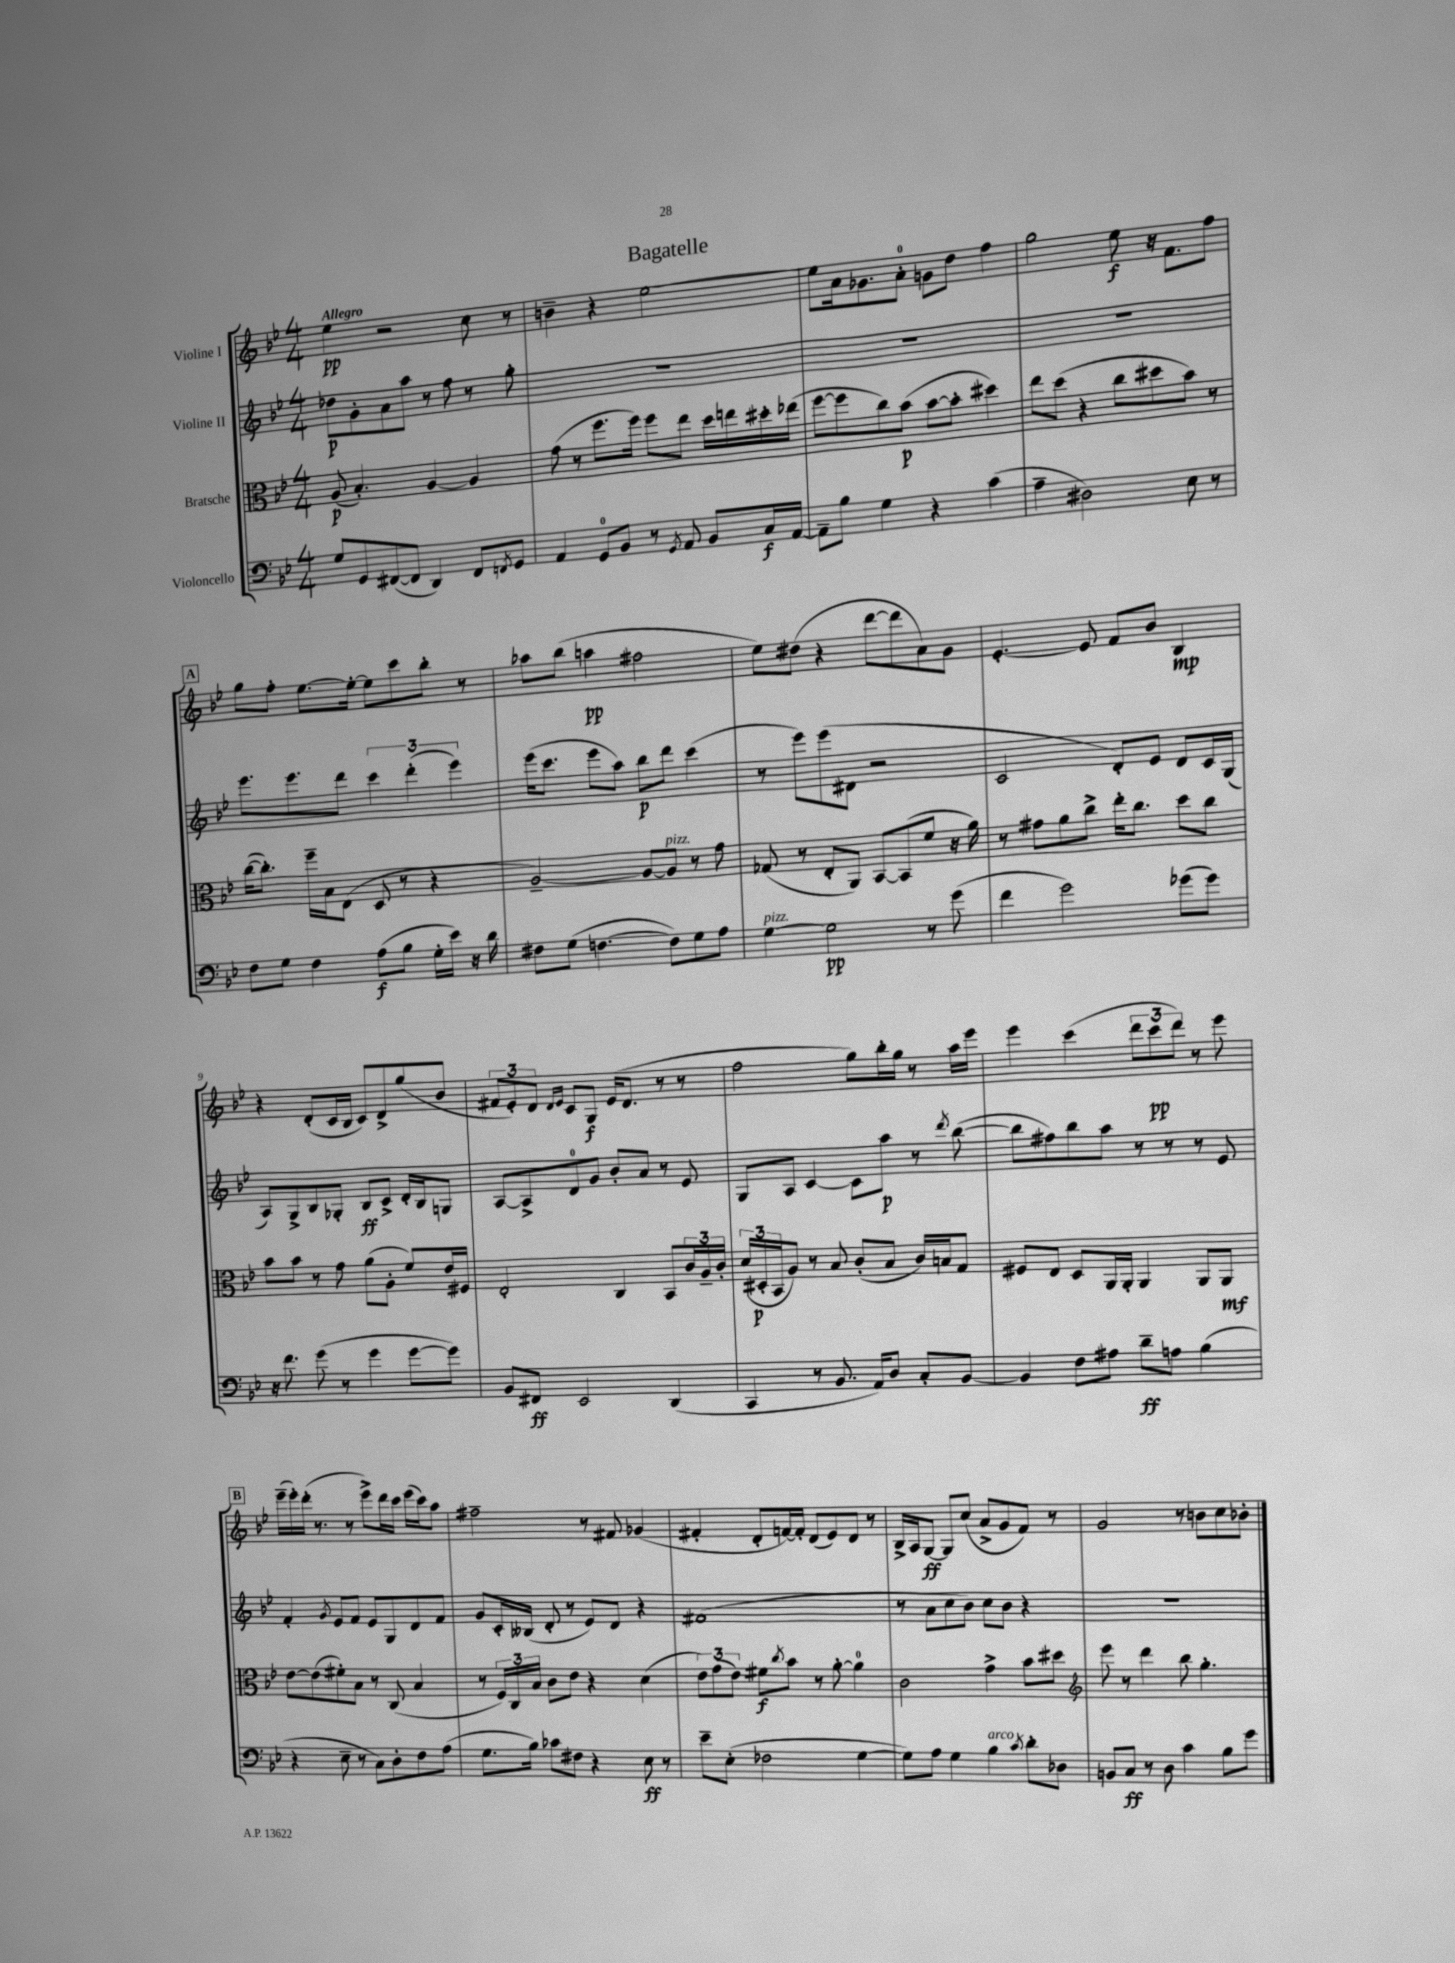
\header { title = "Bagatelle" }
<<
\new StaffGroup <<
\new Staff = "s0" \with { instrumentName = "Violine I" } {
    \clef treble \key bes \major \numericTimeSignature \time 4/4 \tempo "Allegro"
    ees''4\pp r2 c''8 r8 |
    b'4-- r4 ees''2~ |
    ees''8 a'16 ges'8. a'8-0-. g'8 d''8 f''4 |
    g''2 ees''8\f r16 f'8. f''8 |
    \mark \markup { \box "A" } g''8 f''8-. ees''8.~ ees''16~-. ees''8 c'''8 bes''8-. r8 |
    aes''8 bes''8( a''4\pp fis''2 |
    ees''8) dis''8( r4 d'''8~ d'''8 a'8) g'8 |
    ees'4.~-. ees'8 f'8 bes'8 bes4\mp |
    r4 d'8-.( c'16 bes16 c'8) d'8-> g''8( bes'8 |
    \tuplet 3/2 { fis'8 ees'8-.) d'8 } \grace { d'16 ees'16 } c'8 g8\f ees'16( d'8. r8 r8 |
    f''2 g''8) bes''16-. g''16 r8 a''16 ees'''16 |
    ees'''4 c'''4( \tuplet 3/2 { d'''8 c'''8\pp d'''8) } r8 ees'''8 |
    \mark \markup { \box "B" } ees'''16--( ees'''16-.) d'''16-.( r8. r8 ees'''8->) d'''16 c'''16 ees'''16( c'''16) a''8 |
    fis''2-- r8 fis'8 ges'4( |
    fis'4-. d'8-. f'16~) f'16-. d'8( ees'8) d'8 r8 |
    bes16-> a16 g8~\ff g8 c''8( a'8-> g'8 f'8) r8 |
    g'2 r8 b'8 c''8 bes'8-. \bar "|." |
}
\new Staff = "s1" \with { instrumentName = "Violine II" } {
    \clef treble \key bes \major \numericTimeSignature \time 4/4
    des''8\p g'8-. a'8 a''8 r8 f''8 r8 g''8-. |
    R1 |
    R1 |
    R1 |
    \mark \markup { \box "A" } ees'''8. ees'''8. d'''8 \tuplet 3/2 { c'''4 d'''4-.( ees'''4) } |
    ees'''16( c'''8. ees'''8 a''8) bes''8\p d'''8 c'''4( |
    r8 ees'''8) ees'''8( dis'8 r2 |
    c'2 d'8-.) ees'8 d'8 c'16 g16( |
    a8) g8-> bes8 ges8-. bes8\ff c'8-> d'16-. bes16 g8 |
    a8~ a8-> d'8-0 g'8 bes'8-. a'8 r8 ees'8 |
    g8 a8 c'4~ c'8 a''8\p r8 \acciaccatura { d'''8 } bes''8~( |
    bes''8 fis''8) bes''8 a''8 r8 r8 r8 ees'8 |
    \mark \markup { \box "B" } f'4-. \acciaccatura { g'8 } ees'8 f'8 ees'8 g8 d'8 f'8 |
    g'8 c'16-. beses16( d'8-. r8 ees'8) d'8 r4 |
    fis'1( |
    r8 a'8 c''8 bes'8) c''8 bes'8 r4 |
    R1 \bar "|." |
}
\new Staff = "s2" \with { instrumentName = "Bratsche" } {
    \clef alto \key bes \major \numericTimeSignature \time 4/4
    a8\p( bes4.-.) a4~ a4 |
    g'8( r8 f''8. f''16) f''8 ees''8 d''16 e''16 dis''16-. ees''16( |
    f''8~ f''8 c''8) bes'8\p( bes'8~ bes'8-. dis''4) |
    ees''8 d''8( r4 c''8 dis''8 bes'8) r8 |
    \mark \markup { \box "A" } c''16~( c''8.-.) f''16-- bes16 ees8( d8 r8 r4 |
    a2~--) a8~ a8^\markup { \italic "pizz." } r8 g'8 |
    ges8( r8 ees8-. a,8) bes,8~ bes,8( f'8 r16 a'16) |
    r8 gis'8 a'8 c''8-> ees''16-. c''8. d''8 c''8 |
    bes'8 bes'8 r8 g'8 a'8( a8-. f'8) ees'16 fis16 |
    ees2-. c4 bes,8 \tuplet 3/2 { c'16 a16-- c'16-. } |
    \tuplet 3/2 { d'16( dis16-.\p bes,16 } a8) r8 bes8 c'8-.( bes8 c'16) b16 g8 |
    fis8 ees8 d8 a,16 a,16-. a,4 a,8 a,8\mf |
    \mark \markup { \box "B" } ees'8~ ees'8( fis'8-.) bes8 r8 c8( bes4 |
    r8 \tuplet 3/2 { f16) c16 bes16 } c'8 ees'8 r4 d'4( |
    \tuplet 3/2 { ees'8) g'8( ees'8) } fis'8\f \acciaccatura { c''8 } bes'8 r8 a'8~-. a'4-0 |
    c'2 g'4-> bes'8 dis''8 |
    \clef treble ees'''8 r8 d'''4 bes''8 g''4.-. \bar "|." |
}
\new Staff = "s3" \with { instrumentName = "Violoncello" } {
    \clef bass \key bes \major \numericTimeSignature \time 4/4
    g8 g,8 fis,8~( fis,8 d,4) fis,8 \acciaccatura { f,8 } g,8 |
    a,4 g,8-0 bes,8 r8 \acciaccatura { g,8 } a,8 bes,8 c16\f a,16~ |
    a,8-- bes8 g4 r4 c'4( |
    a4-- dis2) ees8 r8 |
    \mark \markup { \box "A" } f8 g8 f4 a8\f( bes8 g16-. ees'16) r16 d'16 |
    fis8 g8( f4.~ f8) g8 a8 |
    g4~^\markup { \italic "pizz." } g2\pp r8 g'8( |
    f'4 g'2) ges'8( ges'8) |
    r16 f'8. g'8( r8 g'4 g'8~ g'8) |
    bes,8 fis,8\ff ees,2 d,4( |
    c,4 r8 bes,8. a,16) d8 c8-. bes,8~ |
    bes,4 f8 ais8 d'8--\ff a8 bes4( |
    \mark \markup { \box "B" } r4 ees8-- r8 c8) d8-. f8 a8( |
    g8. bes16) ces'8 fis8 r4 ees8\ff r8 |
    ees'8-- ees8-.( fes2 g4~ |
    g8) a8 g4 bes4^\markup { \italic "arco" } \acciaccatura { c'8 } d'8-. des8 |
    b,8 c8\ff r8 d8 c'4 bes8 g'8 \bar "|." |
}
>>
>>
